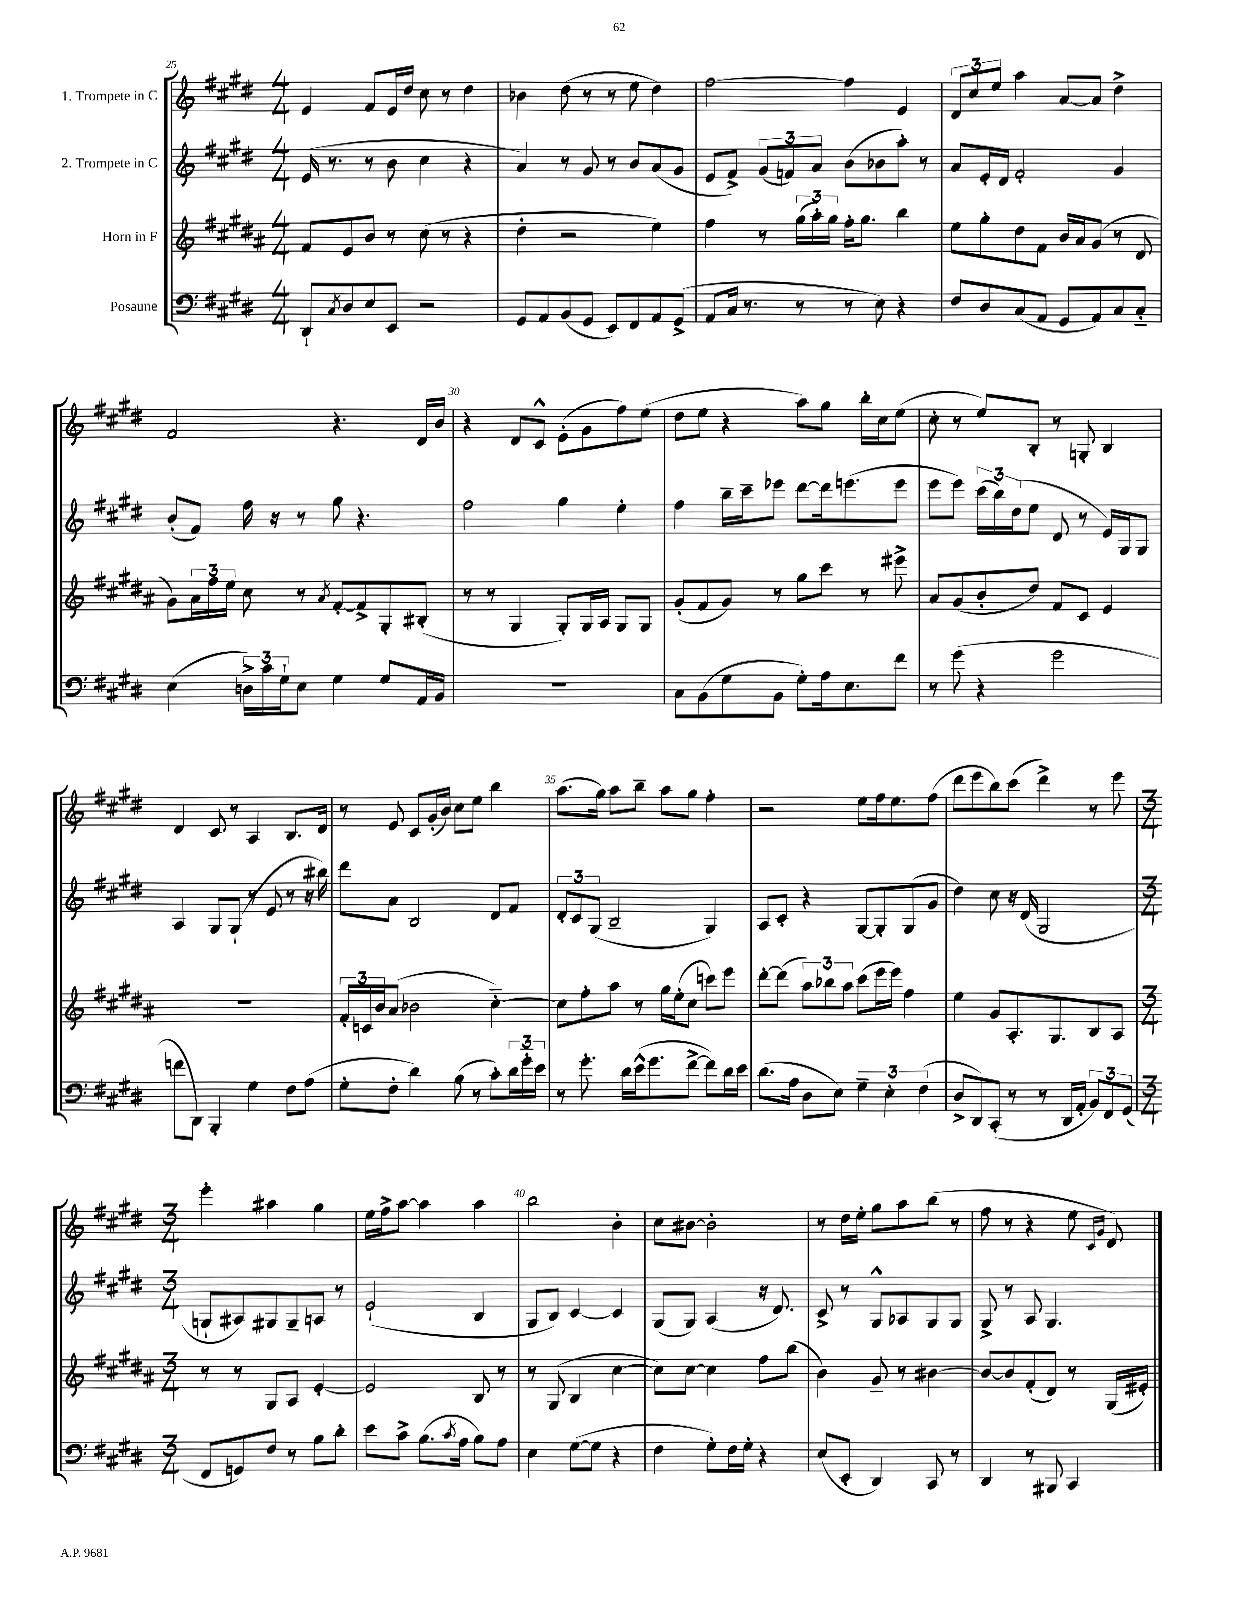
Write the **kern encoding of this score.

**kern	**kern	**kern	**kern
*part4	*part3	*part2	*part1
*staff4	*staff3	*staff2	*staff1
*I"Posaune	*I"Horn in F	*I"2. Trompete in C	*I"1. Trompete in C
*clefF4	*clefG2	*clefG2	*clefG2
*k[f#c#g#d#]	*k[f#c#g#d#a#]	*k[f#c#g#d#]	*k[f#c#g#d#]
*M4/4	*M4/4	*M4/4	*M4/4
=25	=25	=25	=25
8DD#`/L	8f#/L	(16e/	4e/
.	.	8.r	.
8qC#/	.	.	.
8D#/	8e/	.	.
8E/	8b/J	8r	8f#/L
8EE/J	8r	8b\	16e/L
.	.	.	16dd#/JJ
2r	(8cc#\	4cc#\	8cc#\
.	8r	.	8r
.	4r	4r	4dd#\
=26	=26	=26	=26
8GG#/L	4dd#'\	4a/)	4b-X\
8AA/	.	.	.
(8BB/	2r	8r	(8dd#\
8GG#/J	.	8g#/	8r
8EE/L)	.	8r	8r
8FF#/	.	8b/L	8ee\
8AA/	4ee\)	(8a/	4dd#\)
(8GG#^/J	.	8g#/J	.
=27	=27	=27	=27
8AA/L	4ff#\	8e/L	[2ff#\
16C#/Jk	.	8f#^/J)	.
8.r	.	.	.
.	8r	(12g#/L	.
.	.	12fn/)	.
8r	(24gg#\LL	.	.
.	24aa#'\)	12a/J	.
.	24gg#\JJ	.	.
8r	16ff#'\KL	(8b\L	4ff#\]
.	8.gg#\J	.	.
8E\)	.	8b-X\	.
4r	4bb\	8aa'\J)	4e/
.	.	8r	.
=28	=28	=28	=28
8F#/L	8ee\L	8a/L	12d#/L
.	.	.	12cc#/
8D#/	8gg#'\	16e'/L	.
.	.	.	12ee/J
.	.	16d#/JJ	.
(8C#/	8dd#\	2f#'/	4aa\
8AA/J	8f#\J	.	.
8GG#/L	16b/LL	.	[8a/L
.	16a#/J	.	.
8AA/)	(8g#/J	.	8a/J]
8C#/	8r	4g#/	4dd#^\
8C#/J	8d#/	.	.
!!LO:LB:g=z
=29	=29	=29	=29
(4E\	8g#\L)	(8b'/L	2f#/
.	24a#\L	8f#/J)	.
.	24ff#\	.	.
.	24ee\JJ	.	.
24Dn^\LL)	8cc#\	16ff#\	.
24c#\	.	.	.
.	.	16r	.
24G#`\J	.	.	.
8E\J	8r	8r	.
.	8qa#/	.	.
4G#\	[8f#'/L	8gg#\	4.r
.	8f#^/]	4.r	.
8G#/L	8G#'/	.	.
16AA/L	(8B#X'/J	.	16d#/LL
16BB/JJ	.	.	16b/JJ
=30	=30	=30	=30
1r	8r	2ff#\	4r
.	8r	.	.
.	4G#/	.	8d#/L
.	.	.	8c#^^/J
.	8G#'/L)	4gg#\	(8e'\L
.	16G#/L	.	8g#\
.	16A#/JJ	.	.
.	8G#/L	4ee'\	8ff#\)
.	8G#/J	.	(8ee\J
=31	=31	=31	=31
8C#\L	(8g#'/L	4ff#\	8dd#\L
(8BB\	8f#/	.	8ee\J
8G#\	8g#/J)	16bb~\LL	4r
.	.	16ccc#~\J	.
8BB\J	8r	8eee-X\J	.
8G#'\L)	8gg#\L	[8ddd#\L	8aa\L)
16A\k	8ccc#\J	16ddd#\k]	8gg#\J
8.E\	.	(8.eeen\	.
.	8r	.	16bb'\LL
.	.	.	16cc#\J
8f#\J	8eee#X^\	8eee\J	(8ee\J
=32	=32	=32	=32
8r	8a#/L	8eee\L	8cc#'\
(8g#\	(8g#/	8eee\J)	8r
4r	8b'/	(24ccc#\LL	8ee/L)
.	.	24bb\)	.
.	.	(24dd#\J	.
.	8dd#/J)	8ee\J	8B'/J
2g#\	8f#/L	8d#/	8r
.	8c#/J	8r	8Gn'/
.	4e/	16e/LL)	4B/
.	.	16G#/J	.
.	.	8G#/J	.
!!LO:LB:g=z
=33	=33	=33	=33
8fn\L	1r	4A/	4d#/
8DD#\J)	.	.	.
4BBB'/	.	8G#/L	8c#/
.	.	(8G#`/J	8r
4G#\	.	8r	4A/
.	.	8e/	.
8F#\L	.	8r	8.B/L
(8A\J	.	16r	.
.	.	16bb#X\)	16d#/Jk
=34	=34	=34	=34
8G#'\L	24f#'/LL	8ddd#\L	8r
.	24cn/	.	.
.	24b/J	.	.
8F#'\J	(8a#/J	8a\J	8e/
4d#\)	2b-X\	2B/	8c#/L
.	.	.	(16g#'/L
.	.	.	16b/JJ)
(8B\	.	.	8cc#\L
8r	.	.	8ee\J
8c#'\L)	[4cc#\)	8d#/L	4bb\
24d#\L	.	8f#/J	.
24g#\	.	.	.
24e\JJ	.	.	.
=35	=35	=35	=35
8r	8cc#\L]	12d#'/L	(8.aa\L
.	.	12c#/	.
8.g#'\	8ff#'\	.	.
.	.	(12G#/J	.
.	.	.	16gg#\Jk)
.	8aa#\J	2B~/	8aa\L
16d#\LL	.	.	.
(16e^^\J	8r	.	8bb~\J
8.g#\	.	.	.
.	16gg#\LL	.	8aa\L
.	(16ee'\J	.	.
[8f#^\J	8cc#\J	.	8gg#\J
8f#\L])	8cccn\L)	4G#/)	4ff#'\
16d#\L	8eee\J	.	.
16e\JJ	.	.	.
=36	=36	=36	=36
(8.d#\L	[8ddd#'\L	8A/L	2r
.	(8ddd#\J]	8c#'/J	.
16A\Jk	.	.	.
8D#\L	12aa#\L)	4r	.
.	12bb-X\	.	.
8E\J)	.	.	.
.	12aa#\J	.	.
6G#~\	(8ccc#\L	[8G#/L	8ee\L
.	16eee\L	8G#'/]	16ff#\k
6E'\	.	.	.
.	16eee\JJ)	.	8.ee\
.	4ff#\	(8G#/	.
(6F#\	.	.	.
.	.	8g#/J	(8ff#\J
=37	=37	=37	=37
8D#^/L	4ee\	4dd#\)	8ddd#\L
8DD#/)	.	.	8eee\
(8CC#'/J	8g#/L	8cc#\	8bb\)
8r	8.A#'/	16r	(8ccc#\J
.	.	(16d#/	.
8r	.	2G#/	4ddd#^\)
.	8.G#/	.	.
16DD#/LL	.	.	.
16AA'/JJ	.	.	.
12BB/L)	8B/	.	8r
12FF#/	.	.	.
.	8A#/J	.	8eee\
(12GG#/J	.	.	.
!!LO:LB:g=z
=38	=38	=38	=38
*M3/4	*M3/4	*M3/4	*M3/4
8FF#/L	8r	8Gn`/L	4eee'\
8GGn/)	8r	8A#X/)	.
8F#/J	8G#/L	8G#X/	4aa#X\
8r	8A#/J	8G#~/	.
8B\L	[4e'/	8An/J	4gg#\
8d#'\J	.	8r	.
=39	=39	=39	=39
8e\L	2e/]	(2e`/	16ee\LL
.	.	.	16ff#^\J
8c#^\J	.	.	[8aa\J
(8.B\L	.	.	4aa\]
8qc#/	.	.	.
16A\Jk	.	.	.
8B\L)	8B/	4B/	4aa\
8A\J	8r	.	.
=40	=40	=40	=40
4E\	8r	8G#/L	2bb\
.	(8G#/	8B/J)	.
([8G#\L	4B/	[4c#/	.
8G#\J]	.	.	.
4r	[4cc#\	4c#/]	4b'\
=41	=41	=41	=41
4F#\	8cc#\L])	(8G#/L	8cc#\L
.	[8cc#\J	8G#/J)	[8b#X\J
8G#'\L)	4cc#\]	(4A/	2b#'\]
16F#\L	.	.	.
16G#'\JJ	.	.	.
4r	8ff#\L	16r	.
.	.	8.d#/)	.
.	(8bb\J	.	.
=42	=42	=42	=42
(8E/L	4b\)	8c#^/	8r
8EE'/J	.	8r	16dd#\LL
.	.	.	16ee'\JJ
4DD#/)	8g#~/	8G#^^/L	8gg#\L
.	8r	8A-X/	8aa\
8CC#/	[4b#X\	8G#/	(8bb\J
8r	.	8G#/J	8r
=43	=43	=43	=43
4DD#/	8b#/L_	8G#^/	8ff#\
.	8b#/]	8r	8r
8r	(8f#'/	8A/	4r
8BBB#X/	8d#/J)	4.G#/	.
4CC#/	8r	.	8ee\
.	.	.	16qqc#/LL
.	.	.	16qqg#/JJ
.	(16G#/LL	.	8d#/)
.	16e#X'/JJ)	.	.
==	==	==	==
*-	*-	*-	*-
